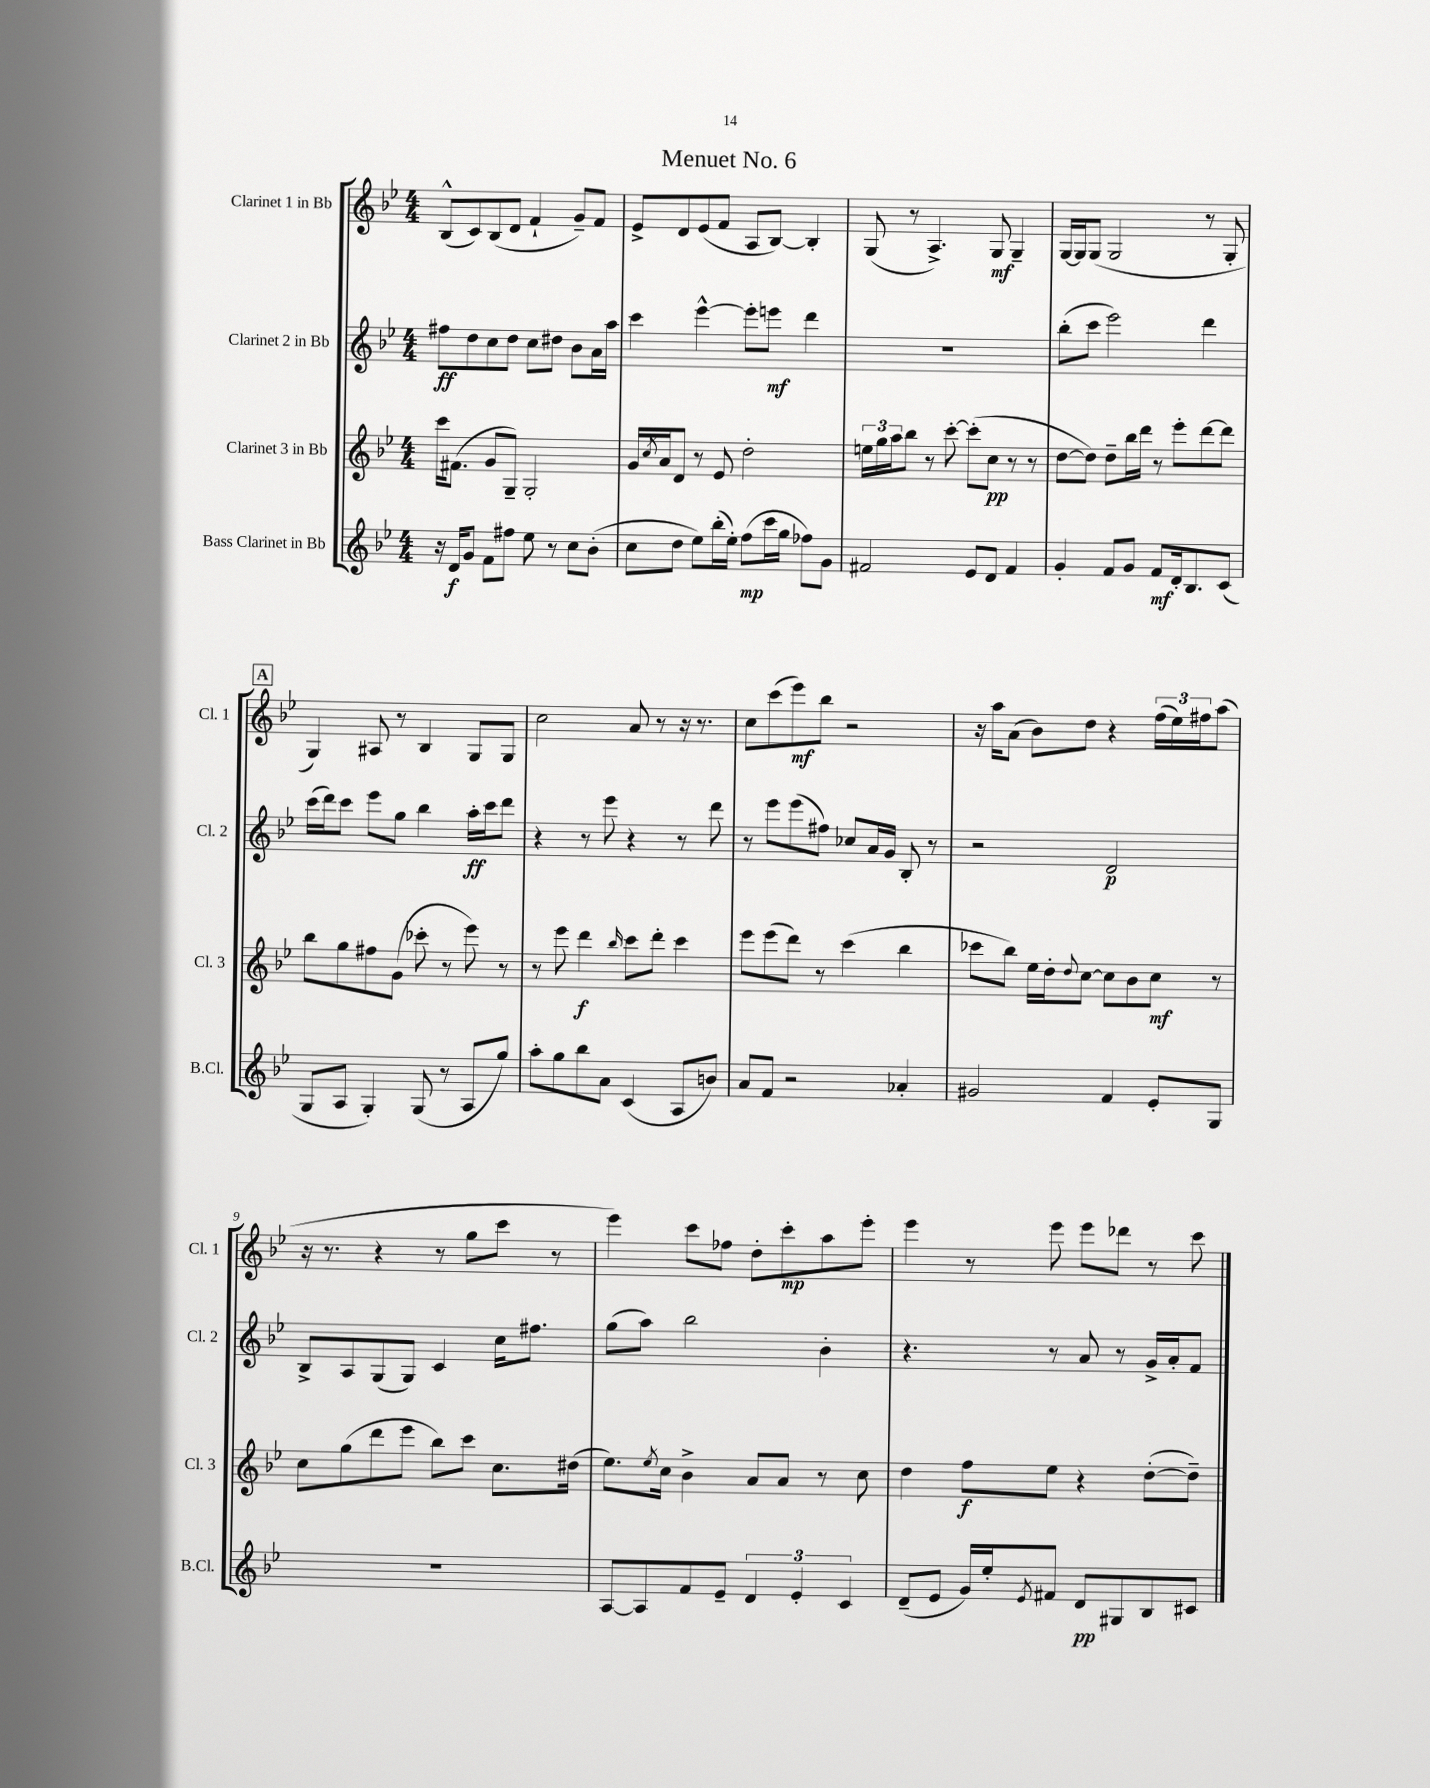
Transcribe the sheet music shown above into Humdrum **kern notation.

**kern	**kern	**kern	**kern
*staff4	*staff3	*staff2	*staff1
*clefG2	*clefG2	*clefG2	*clefG2
*k[b-e-]	*k[b-e-]	*k[b-e-]	*k[b-e-]
*M4/4	*M4/4	*M4/4	*M4/4
16r	16ccc\LK	8ff#\L	(8B-^^/L
16d/LK	(8.f#\J	.	.
8g/J	.	8dd\	8c/)
8f\L	8g/L	8cc\	(8B-/
8ff#\J	8G~/J)	8dd\J	8d/J
8ee-\	2G'/	8cc\L	4f`/
8r	.	8dd#\J	.
8cc\L	.	8b-\L	8g~/L)
(8b-'\J	.	16a\L	8f/J
.	.	16aa\JJ	.
=	=	=	=
8cc\L	16g/LL	4ccc\	8e-^/L
.	8qcc/	.	.
.	16a/J	.	.
8dd\J	8d/J	.	8d/
8ee-\L)	8r	[4eee-^^\	(8e-/
(16bb-'\L	8e-/	.	8f/J
16ee-'\JJ)	.	.	.
(8ff\L	2dd'\	8eee-'\]L	8A/L
16ccc\L	.	8eee\J	[8B-/J)
16gg\JJ	.	.	.
8ff-\L)	.	4ddd\	4B-'/]
8g\J	.	.	.
=	=	=	=
2f#/	24ee\LL	1r	(8G/
.	24gg\	.	.
.	24aa\J	.	.
.	8bb-\J	.	8r
.	8r	.	4.A^/)
.	[8ccc'\	.	.
8e-/L	(8ccc'\]L	.	.
8d/J	8cc\J	.	8G/
4f#/	8r	.	4G~/
.	8r	.	.
=	=	=	=
4g'/	[8dd\L	(8bb-'\L	[16G/LL
.	.	.	16G/]J
.	8dd\]J)	8ccc\J	(8G/J
8f/L	8dd~\L	2eee-\)	2G/
8g/J	16bb-\L	.	.
.	16ddd\JJ	.	.
8f/L	8r	.	.
16d'/k	8eee-'\L	.	.
8.B-/	.	.	.
.	[8ddd\	4ddd\	8r
(8c/J	8ddd\]J	.	8G'/
=	=	=	=
8G/L	8bb-\L	(16ccc\LL	4G/)
.	.	16ddd\J)	.
8A/J	8gg\	8ccc\J	.
4G'/)	8ff#\	8eee-\L	8A#/
.	(8g\J	8gg\J	8r
(8G/	8ccc-'\	4bb-\	4B-/
8r	8r	.	.
8A/L	8eee-\)	16aa'\LL	8G/L
.	.	16ccc\J	.
8gg/J)	8r	8ddd\J	8G/J
=	=	=	=
8aa'\L	8r	4r	2cc\
8gg\	8eee-\	.	.
8bb-\	4ddd\	8r	.
8a\J	.	8eee-\	.
.	16qqbb-/	.	.
(4c/	8ccc\L	4r	8a/
.	8ddd'\J	.	8r
8A/L	4ccc\	8r	16r
.	.	.	8.r
8b/J)	.	8ddd\	.
=	=	=	=
8a/L	8eee-\L	8r	8cc\L
8f/J	(8eee-\	8eee-\L	(8ccc\
2r	8ddd\J)	(8eee-\	8eee-\)
.	8r	8ff#\J)	8bb-\J
.	(4ccc\	8cc-/L	2r
.	.	16a/L	.
.	.	16g/JJ	.
4a-'/	4bb-\	8B-'/	.
.	.	8r	.
=	=	=	=
2g#/	8ccc-\L	2r	16r
.	.	.	16aa\LK
.	8bb-\J)	.	(8a\J
.	16ee-\LL	.	8b-\L)
.	16dd'\J	.	.
.	8qqdd/	.	.
.	[8cc\J	.	8dd\J
4f/	8cc\]L	2d/	4r
.	8b-\	.	.
8e-'/L	8cc\J	.	(24ff\LL
.	.	.	24ee-\)
.	.	.	24ff#\J
8G/J	8r	.	(8aa\J
=	=	=	=
1r	8cc\L	8B-^/L	16r
.	.	.	8.r
.	(8gg\	8A/	.
.	8ddd\	(8G/	4r
.	8eee-\J	8G/J)	.
.	8bb-\L)	4c/	8r
.	8ccc\J	.	8gg\L
.	8.cc\L	16cc\LK	8ccc\J
.	.	8.ff#\J	.
.	.	.	8r
.	(16dd#\Jk	.	.
=	=	=	=
[8A/L	8.ee-\L)	(8gg\L	4eee-\)
8A/]	.	8aa\J)	.
.	8qee-/	.	.
.	16cc\Jk	.	.
8f/	4b-^\	2bb-\	8ccc\L
8e-~/J	.	.	8ff-\J
6d/	8a/L	.	8dd'\L
.	8a/J	.	8ccc'\
6e-'/	.	.	.
.	8r	4b-'\	8aa\
6c/	.	.	.
.	8cc\	.	8eee-'\J
=	=	=	=
(8d~/L	4dd\	4.r	4eee-\
8e-/J	.	.	.
16g/LL)	8ff\L	.	8r
16ee-'/J	.	.	.
8qe-/	.	.	.
8f#/J	8ee-\J	8r	8eee-\
8d/L	4r	8a/	8eee-\L
8G#/	.	8r	8ddd-\J
8B-/	([8dd'\L	16g^/LL	8r
.	.	16a'/J	.
8c#/J	8dd~\]J)	8f/J	8ccc\
==	==	==	==
*-	*-	*-	*-
